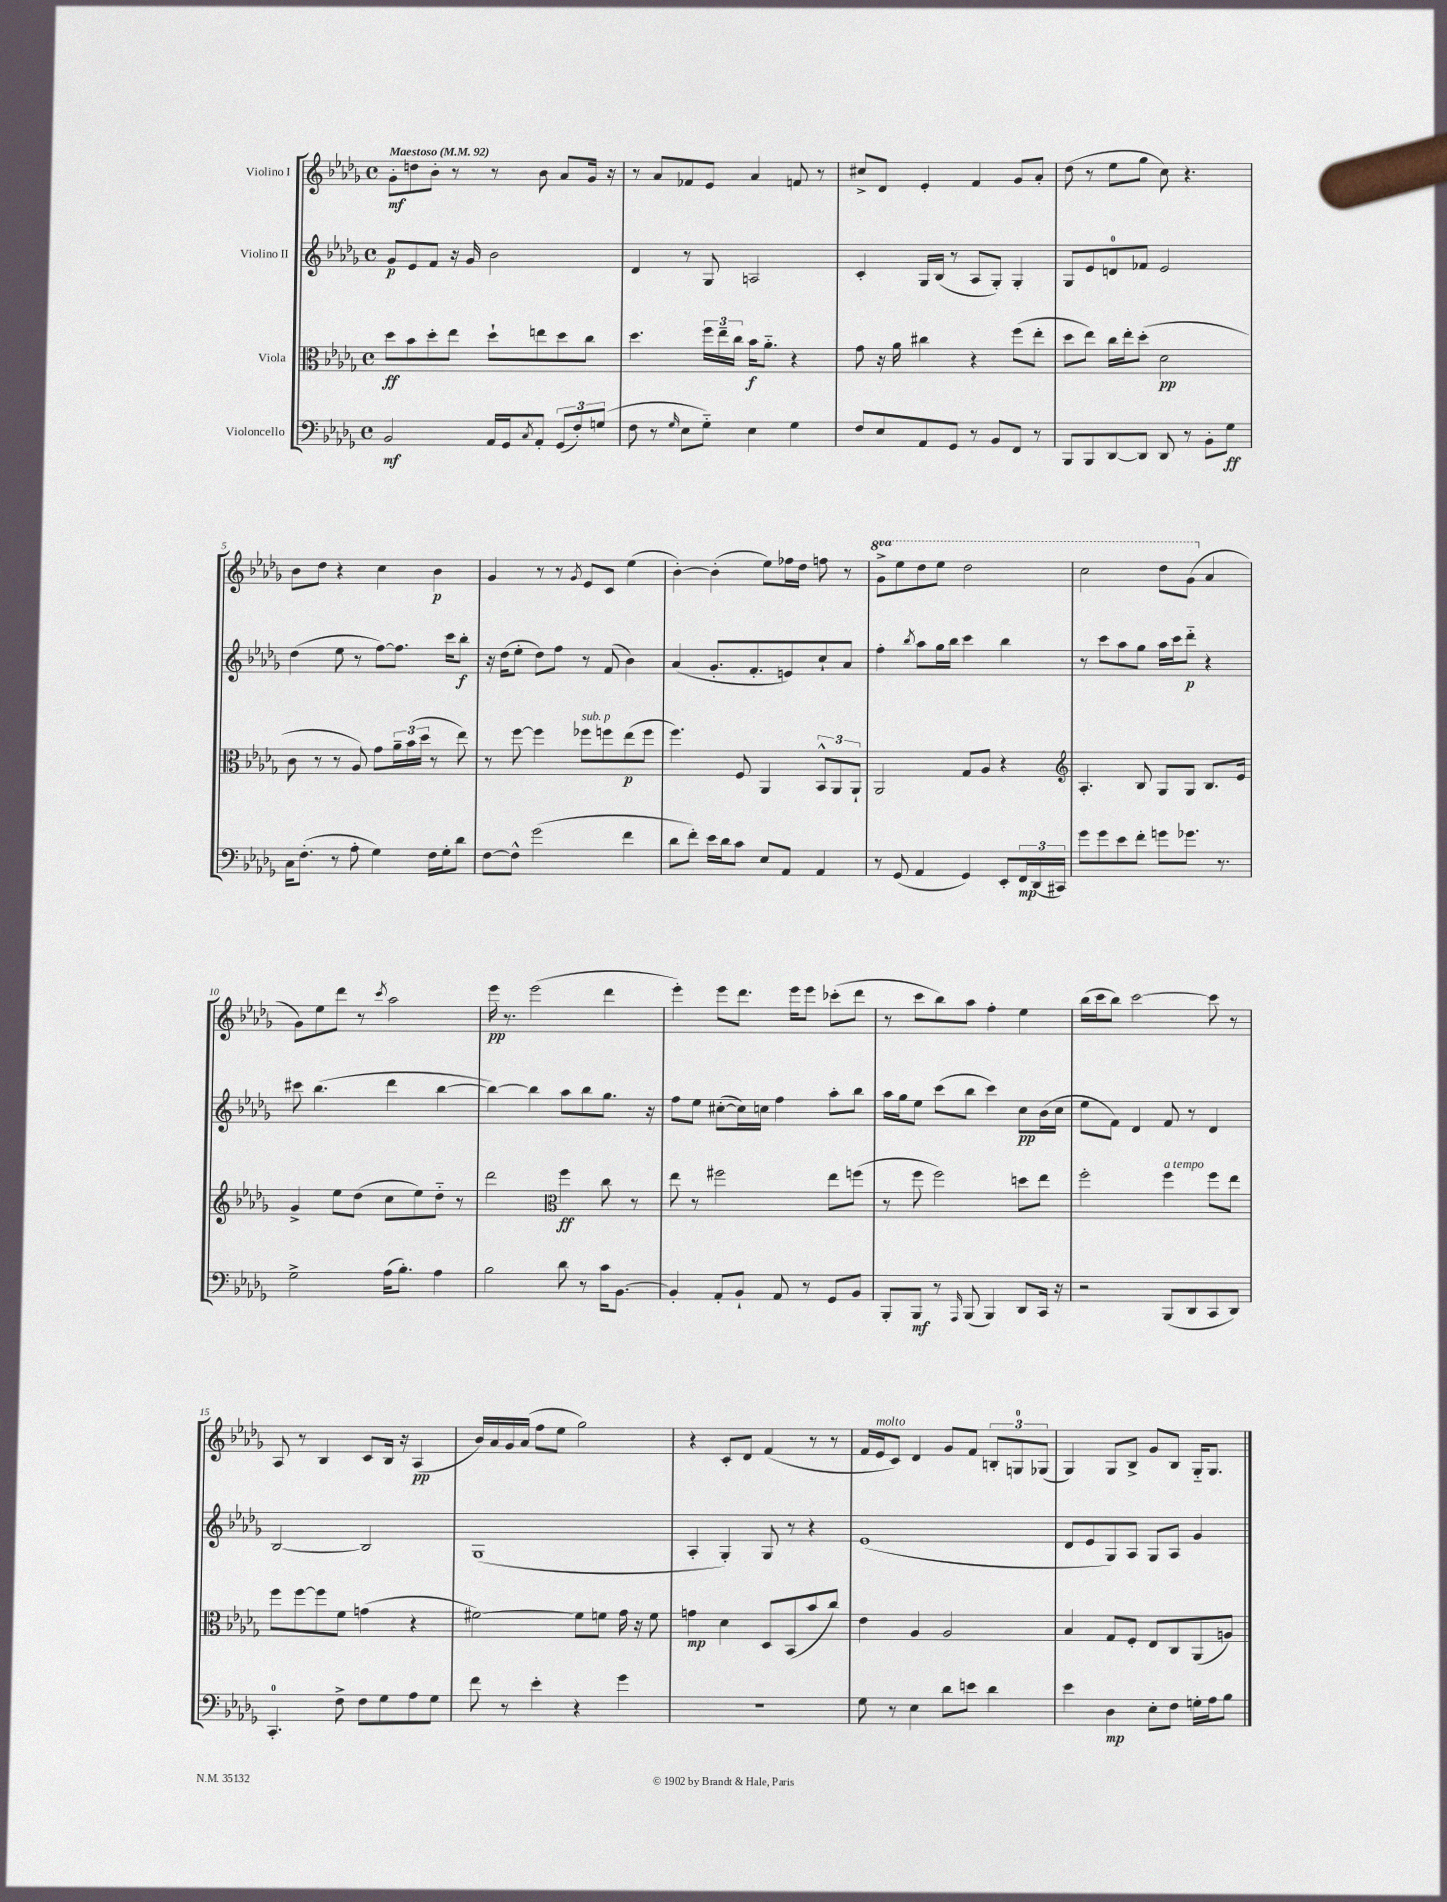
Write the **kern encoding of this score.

**kern	**dynam	**kern	**dynam	**kern	**dynam	**kern	**dynam
*part4	*part4	*part3	*part3	*part2	*part2	*part1	*part1
*staff4	*staff4	*staff3	*staff3	*staff2	*staff2	*staff1	*staff1
*I"Violoncello	*	*I"Viola	*	*I"Violino II	*	*I"Violino I	*
*clefF4	*	*clefC3	*	*clefG2	*	*clefG2	*
*k[b-e-a-d-g-]	*	*k[b-e-a-d-g-]	*	*k[b-e-a-d-g-]	*	*k[b-e-a-d-g-]	*
*M4/4	*	*M4/4	*	*M4/4	*	*M4/4	*
*met(c)	*	*met(c)	*	*met(c)	*	*met(c)	*
*MM92	*	*MM92	*	*MM92	*	*MM92	*
=1	=1	=1	=1	=1	=1	=1	=1
!	!	!	!	!	!	!LO:TX:a:B:t=Maestoso	!
2BB-/	mf	8dd-\L	ff	8g-/L	p	8g-'\L	mf
.	.	8b-\	.	8e-/	.	8ddn\	.
.	.	8dd-'\	.	8f/J	.	8b-'\J	.
.	.	8ee-\J	.	16r	.	8r	.
.	.	.	.	16g-/	.	.	.
16AA-/LL	.	8dd-`\L	.	2b-\	.	8r	.
16GG-/J	.	.	.	.	.	.	.
8qC/	.	.	.	.	.	.	.
8AA-'/J	.	8een\	.	.	.	8b-\	.
(12GG-/L	.	8dd-\	.	.	.	8a-/L	.
12F'/)	.	.	.	.	.	.	.
.	.	8cc\J	.	.	.	16g-/Jk	.
(12Gn/J	.	.	.	.	.	.	.
.	.	.	.	.	.	16r	.
=2	=2	=2	=2	=2	=2	=2	=2
8F\	.	4.dd-\	.	4d-/	.	8r	.
8r	.	.	.	.	.	8a-/L	.
16qqG-/	.	.	.	.	.	.	.
8E-\L	.	.	.	8r	.	8f-X/	.
8G-\J)	.	24ff\LL	.	8G-/	.	8e-/J	.
.	.	24ee-~\	.	.	.	.	.
.	.	24cc\JJ	.	.	.	.	.
4E-\	.	16b-\KL	f	2An/	.	4a-/	.
.	.	8.a-\J	.	.	.	.	.
4G-\	.	4r	.	.	.	8fn/	.
.	.	.	.	.	.	8r	.
=3	=3	=3	=3	=3	=3	=3	=3
8F/L	.	8g-\	.	4c'/	.	8cc#X^/L	.
8E-/	.	16r	.	.	.	8d-/J	.
.	.	16a-\	.	.	.	.	.
8AA-/	.	4cc#X\	.	16G-/LL	.	4e-'/	.
.	.	.	.	(16B-/JJ	.	.	.
8GG-/J	.	.	.	8r	.	.	.
8r	.	4r	.	8A-/L	.	4f/	.
8BB-/L	.	.	.	8G-'/J)	.	.	.
8FF/J	.	(8ff\L	.	4G-'/	.	8g-/L	.
8r	.	8ee-'\J	.	.	.	8a-'/J	.
=4	=4	=4	=4	=4	=4	=4	=4
8BBB-/L	.	8dd-\L	.	8G-/L	.	(8dd-\	.
8BBB-/	.	8ee-\J)	.	8e-/	.	8r	.
[8DD-/	.	16cc\LL	.	8dn/	.	8ee-\L	.
.	.	16ee-'\J	.	.	.	.	.
8DD-/J]	.	(8dd-'\J	.	8f-X/J	.	8gg-\J	.
8DD-/	.	2d-\	pp	2e-/	.	8cc\)	.
8r	.	.	.	.	.	4.r	.
8BB-'\L	.	.	.	.	.	.	.
8G-\J	ff	.	.	.	.	.	.
!!LO:LB:g=z
=5	=5	=5	=5	=5	=5	=5	=5
16C\KL	.	8c\	.	(4dd-\	.	8b-\L	.
(8.F'\J	.	.	.	.	.	.	.
.	.	8r	.	.	.	8dd-\J	.
8r	.	8r	.	8ee-\	.	4r	.
8A-'\	.	8A-/)	.	8r	.	.	.
4G-\)	.	8g-\L	.	[8ff\L)	.	4cc\	.
.	.	24a-~\L	.	8.ff\J]	.	.	.
.	.	(24b-\	.	.	.	.	.
.	.	24dd-\JJ	.	.	.	.	.
16F\LL	.	8r	.	.	.	4b-\	p
16G-'\J	.	.	.	16ccc\KL	.	.	.
8d-\J	.	8ee-\)	.	8bb-'\J	f	.	.
=6	=6	=6	=6	=6	=6	=6	=6
[8F\L	.	8r	.	16r	.	4g-/	.
.	.	.	.	(16dd-\KL	.	.	.
8F^^\J]	.	[8ff\	.	8ee-'\J	.	.	.
(2g-\	.	4ff\]	.	8dd-\L)	.	8r	.
.	.	.	.	8ff\J	.	8r	.
.	.	.	.	.	.	8qg-/	.
!	!	!LO:TX:a:i:t=sub. p	!	!	!	!	!
.	.	8ff-X\L	.	8r	.	8e-/L	.
.	.	8ffn\	.	(8f/	.	8c/J	.
4f\	.	(8ee-\	p	4b-\)	.	(4ee-\	.
.	.	8ff\J	.	.	.	.	.
=7	=7	=7	=7	=7	=7	=7	=7
8d-\L	.	4.ff\)	.	(4a-/	.	[4b-'\)	.
8f'\J)	.	.	.	.	.	.	.
16e-\LL	.	.	.	8.g-'/L	.	(4b-'\]	.
16d-\J	.	.	.	.	.	.	.
8c\J	.	8F/	.	.	.	.	.
.	.	.	.	8.f'/	.	.	.
8E-/L	.	4AA-/	.	.	.	8ee-\L)	.
8AA-/J	.	.	.	8en/)	.	16ff-X\L	.
.	.	.	.	.	.	16dd-\JJ	.
4AA-/	.	12BB-^^/L	.	8cc`/	.	8ffn\	.
.	.	12AA-/	.	.	.	.	.
.	.	.	.	8a-/J	.	8r	.
.	.	12AA-`/J	.	.	.	.	.
=8	=8	=8	=8	=8	=8	=8	=8
*	*	*	*	*	*	*8va	*
8r	.	2AA-/	.	4ff'\	.	8gg-^\L	.
(8GG-/	.	.	.	.	.	8eee-\	.
.	.	.	.	8qbb-/	.	.	.
4AA-/	.	.	.	8aa-\L	.	8ddd-\	.
.	.	.	.	16gg-\L	.	8eee-\J	.
.	.	.	.	16bb-\JJ	.	.	.
4GG-/)	.	8G-/L	.	4ccc\	.	2ddd-\	.
.	.	8A-/J	.	.	.	.	.
8EE-'/L	.	4r	.	4bb-\	.	.	.
24FF/L	mp	.	.	.	.	.	.
(24DD-/	.	.	.	.	.	.	.
24CC#X/JJ)	.	.	.	.	.	.	.
=9	=9	=9	=9	=9	=9	=9	=9
*	*	*clefG2	*	*	*	*	*
8g-\L	.	4.A-'/	.	8r	.	2ccc\	.
8g-\	.	.	.	8ccc\L	.	.	.
8e-\	.	.	.	8aa-\	.	.	.
8f'\J	.	8B-/	.	8gg-\J	.	.	.
8gn\L	.	8G-/L	.	16aa-\LL	.	8ddd-\L	.
.	.	.	.	16ccc\J	.	.	.
8.g-X\J	.	8G-/J	.	8ddd-\J	p	(8gg-\J	.
*	*	*	*	*	*	*X8va	*
.	.	8.B-/L	.	4r	.	4a-/	.
8.r	.	.	.	.	.	.	.
.	.	16e-/Jk	.	.	.	.	.
!!LO:LB:g=z
=10	=10	=10	=10	=10	=10	=10	=10
2G-^\	.	4g-^/	.	8ccc#X\	.	8g-\L)	.
.	.	.	.	(4.bb-\	.	8ee-\	.
.	.	8ee-\L	.	.	.	8ddd-\J	.
.	.	(8dd-\J	.	.	.	8r	.
.	.	.	.	.	.	8qccc/	.
(16A-\KL	.	8cc\L	.	4ddd-\	.	2aa-\	.
8.B-'\J)	.	.	.	.	.	.	.
.	.	8ee-\)	.	.	.	.	.
4A-\	.	8dd-\J	.	[4bb-\	.	.	.
.	.	8r	.	.	.	.	.
=11	=11	=11	=11	=11	=11	=11	=11
2B-\	.	2ddd-\	.	4bb-\_)	.	16eee-\	pp
.	.	.	.	.	.	8.r	.
.	.	.	.	4bb-\]	.	(2eee-\	.
*	*	*clefC3	*	*	*	*	*
8d-\	.	4ff\	ff	8aa-\L	.	.	.
8r	.	.	.	8bb-\	.	.	.
16c\KL	.	8cc\	.	8.gg-\J	.	4ddd-\	.
[8.BB-\J	.	.	.	.	.	.	.
.	.	8r	.	.	.	.	.
.	.	.	.	16r	.	.	.
=12	=12	=12	=12	=12	=12	=12	=12
4BB-'/]	.	8ee-\	.	8ff\L	.	4eee-'\)	.
.	.	8r	.	8ee-\J	.	.	.
8AA-'/L	.	2ff#X\	.	([8cc#X'\L	.	8eee-\L	.
8BB-`/J	.	.	.	16cc#\L])	.	8.ddd-\J	.
.	.	.	.	16ccn\JJ	.	.	.
8AA-/	.	.	.	4ff\	.	.	.
.	.	.	.	.	.	16eee-\KL	.
8r	.	.	.	.	.	8eee-\J	.
8GG-/L	.	8ee-\L	.	8aa-'\L	.	(8ccc-X'\L	.
8BB-/J	.	(8ffn\J	.	8bb-\J	.	8ddd-\J	.
=13	=13	=13	=13	=13	=13	=13	=13
8BBB-'/L	.	8r	.	16aa-\LL	.	8r	.
.	.	.	.	16gg-\J	.	.	.
8BBB-/J	mf	8ff\	.	8ee-\J	.	8ccc\L	.
8r	.	2ff\)	.	(8ccc\L	.	8bb-\)	.
16qqAAA-/	.	.	.	.	.	.	.
(8BBB-/	.	.	.	8bb-\J	.	8aa-\J	.
4BBB-/)	.	.	.	4ccc\)	.	4ff'\	.
8DD-/L	.	8ddn\L	.	8cc\L	pp	4ee-\	.
16CC/Jk	.	8ee-\J	.	(16b-\L	.	.	.
16r	.	.	.	16cc\JJ	.	.	.
=14	=14	=14	=14	=14	=14	=14	=14
2r	.	2ff'\	.	8ee-\L	.	(16bb-\LL	.
.	.	.	.	.	.	16ccc\J	.
.	.	.	.	8f\J)	.	8bb-\J)	.
.	.	.	.	4d-/	.	[2ccc\	.
!	!	!LO:TX:a:i:t=a tempo	!	!	!	!	!
(8BBB-/L	.	4ff\	.	8f/	.	.	.
8DD-/	.	.	.	8r	.	.	.
8CC/	.	8ff\L	.	4d-/	.	8ccc\]	.
8DD-/J)	.	8ee-\J	.	.	.	8r	.
!!LO:LB:g=z
=15	=15	=15	=15	=15	=15	=15	=15
4.CC'/	.	8ff\L	.	[2B-/	.	8A-/	.
.	.	[8ff\	.	.	.	8r	.
.	.	8ff\]	.	.	.	4B-/	.
8F^\	.	8f\J	.	.	.	.	.
8F\L	.	(4gn\	.	2B-/]	.	8c/L	.
8G-\	.	.	.	.	.	16B-/Jk	.
.	.	.	.	.	.	16r	.
8A-\	.	4r	.	.	.	(4A-/	pp
8G-\J	.	.	.	.	.	.	.
=16	=16	=16	=16	=16	=16	=16	=16
8f\	.	[2f#X\)	.	(1G-	.	16b-/LL)	.
.	.	.	.	.	.	16a-/	.
8r	.	.	.	.	.	16g-/	.
.	.	.	.	.	.	(16a-/JJ	.
4e-'\	.	.	.	.	.	8ff\L	.
.	.	.	.	.	.	8ee-\J	.
4r	.	8f#\L]	.	.	.	2gg-\)	.
.	.	8fn\J	.	.	.	.	.
4g-\	.	16g-\	.	.	.	.	.
.	.	16r	.	.	.	.	.
.	.	8f\	.	.	.	.	.
=17	=17	=17	=17	=17	=17	=17	=17
1r	.	4gn\	mp	4A-'/	.	4r	.
.	.	4d-\	.	4G-'/)	.	8c'/L	.
.	.	.	.	.	.	8d-/J	.
.	.	8D-/L	.	8G-/	.	(4f/	.
.	.	(8BB-/	.	8r	.	.	.
.	.	8b-/	.	4r	.	8r	.
.	.	8cc/J)	.	.	.	8r	.
=18	=18	=18	=18	=18	=18	=18	=18
8G-\	.	4e-\	.	(1e-	.	16f/LL	.
!	!	!	!	!	!	!LO:TX:a:i:t=molto	!
.	.	.	.	.	.	16e-/J	.
8r	.	.	.	.	.	8c/J)	.
4E-\	.	4A-/	.	.	.	4d-/	.
8d-\L	.	2A-/	.	.	.	8g-/L	.
8en\J	.	.	.	.	.	8f/J	.
4d-\	.	.	.	.	.	12Bn'/L	.
.	.	.	.	.	.	12Gn/	.
.	.	.	.	.	.	(12G-X/J	.
=19	=19	=19	=19	=19	=19	=19	=19
4e-\	.	4B-/	.	8d-/L	.	4G-/)	.
.	.	.	.	8e-/	.	.	.
4D-\	mp	8G-/L	.	8G-/)	.	8G-/L	.
.	.	8F'/J	.	8A-/J	.	8B-^/J	.
8E-'\L	.	8E-/L	.	8G-/L	.	8g-/L	.
8F\J	.	8C/	.	8A-/J	.	8B-/J	.
16Gn'\LL	.	(8AA-/	.	4g-/	.	16G-/KL	.
16A-\J	.	.	.	.	.	8.G-/J	.
8B-\J	.	8An/J)	.	.	.	.	.
==	==	==	==	==	==	==	==
*-	*-	*-	*-	*-	*-	*-	*-
